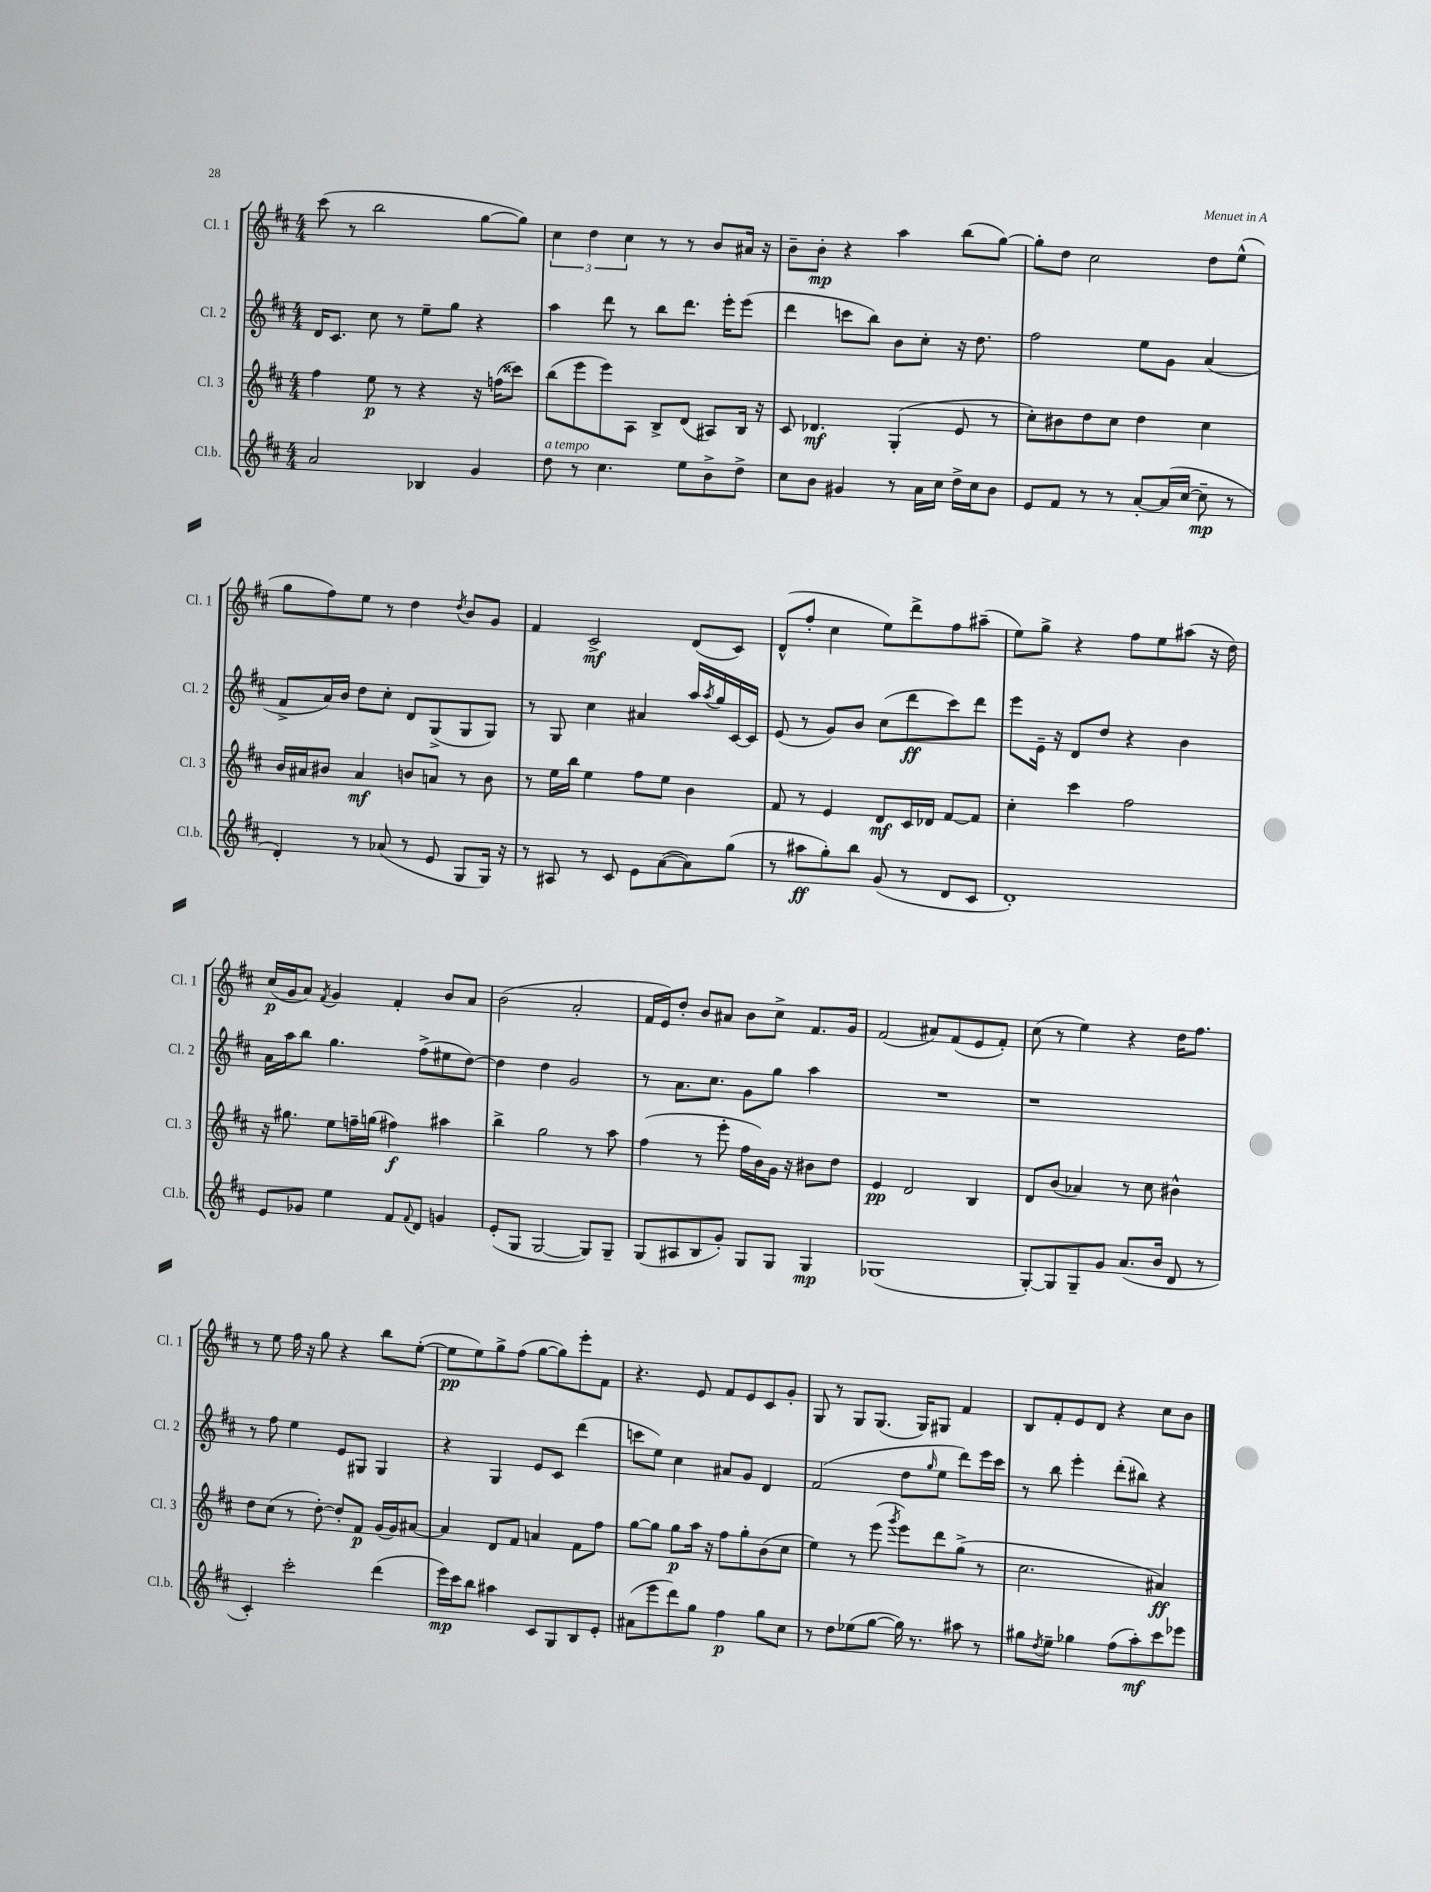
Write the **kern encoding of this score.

**kern	**kern	**kern	**kern
*staff4	*staff3	*staff2	*staff1
*clefG2	*clefG2	*clefG2	*clefG2
*k[f#c#]	*k[f#c#]	*k[f#c#]	*k[f#c#]
*M4/4	*M4/4	*M4/4	*M4/4
2a	4ff#	16d	(8ccc#
.	.	8.c#	.
.	.	.	8r
.	8ee	8cc#	2bb
.	8r	8r	.
4B-	4r	8ee~	.
.	.	8gg	.
4g	16r	4r	[8gg
.	(16ff	.	.
.	8ccc##)	.	8gg])
=	=	=	=
8dd	(8bb	4aa	6cc#
8r	8eee	.	.
.	.	.	6dd
4.cc#	8eee)	8ddd	.
.	.	.	6cc#
.	8A	8r	.
.	8B^	8bb	8r
8ee	(8d	8.ddd	8r
8b^	8A#)	.	8b
.	.	16eee'	.
8dd^	16B	(8eee	16a#
.	16r	.	16r
=	=	=	=
8cc#	8c#	4ddd	8b~
8b	4.d-	.	8b'
4g#	.	8ccc	4r
.	.	8bb)	.
8r	(4G'	8b	4aa
16a	.	8cc#'	.
16cc#	.	.	.
16dd^	8e	16r	(8bb
16cc#	.	8.dd	.
8b	8r	.	[8gg)
=	=	=	=
8e	8cc#')	2ff#	8gg']
8f#	8b#	.	8dd
8r	8dd	.	2cc#
8r	8cc#	.	.
[8a'	4dd	8ee	.
(16a]	.	8g	.
[16cc#	.	.	.
8cc#~]	4cc#	(4a	8dd
8r	.	.	(8ee^^
=	=	=	=
4d')	16b	8f#^	8gg
.	16a#	.	.
.	8b#	16a)	8ff#)
.	.	16b	.
8r	4a#	8dd	8ee
(8a-	.	8cc#'	8r
8r	8b	8d	4dd
8e	8a	(8G^	.
.	.	.	8qdd
8G	8r	8G	8b
16G)	8b	8G)	8g
16r	.	.	.
=	=	=	=
8r	8r	8r	4f#
8A#	16ee	8G	.
.	16bb	.	.
8r	4ee	4cc#	2c#^
8c#	.	.	.
8e	8ff#	4a#	.
([8a	8ee	.	.
8a])	4b	16aa	(8d
.	.	8qaa	.
.	.	16gg	.
(8gg	.	[16c#	8c#)
.	.	16c#]	.
=	=	=	=
8r	8f#	(8e	(8d^^
8aa#	8r	8r	8ff#'
8gg')	4e	8g)	4cc#
8bb	.	8b	.
(8g	8d	(8cc#	8ee)
8r	16c#	8ddd	8ddd^
.	16d-	.	.
8d	[8f#	8ccc#)	8ff#
8c#	8f#]	8ddd	(8aa#~
=	=	=	=
1d')	4cc#'	8eee	8ee)
.	.	16e~	8gg^
.	.	16r	.
.	4ccc#	8d	4r
.	.	8dd	.
.	2ff#	4r	8ff#
.	.	.	8ee
.	.	4b	(8aa#
.	.	.	16r
.	.	.	16dd)
=	=	=	=
8e	16r	16a	(16cc#
.	8.gg#	16aa	16g
8g-	.	8bb	8a)
.	.	.	8qf#
4ee	8ee	4.gg	4g
.	16ff~	.	.
.	(16gg	.	.
8f#	4ff#)	.	4f#'
8qqf#	.	.	.
8d	.	(8ff#^	.
4g	4aa#	8ee#	8b
.	.	[8dd)	8a
=	=	=	=
(8e'	4bb^	4dd]	(2b
8G	.	.	.
[2G	2gg	4dd	.
.	.	2g	2a'
8G])	8r	.	.
8G~	8aa	.	.
=	=	=	=
(8G	(4ff#	8r	16f#
.	.	.	16e)
8A#	.	8.a	8dd'
8B	8r	.	8b
.	.	8.cc#	.
8g')	8eee'	.	8a#
8G	16ff#	8g	8b
.	16b)	.	.
8G	16g	8gg	8cc#^
.	16r	.	.
4G	8b#	4aa	8.f#
.	8dd	.	.
.	.	.	16g
=	=	=	=
(1G-	4e	1r	(2f#
.	2d	.	.
.	.	.	8a#)
.	.	.	(8f#
.	4B	.	8e
.	.	.	8f#')
=	=	=	=
[8G')	8d	1r	(8cc#
8G]	(8b	.	8r
8G~	4a-)	.	4ee)
8g	.	.	.
(8.a	8r	.	4r
.	8cc#	.	.
16b	.	.	.
8d	4b#^^	.	16dd
.	.	.	8.ff#
8r	.	.	.
=	=	=	=
4c#')	8dd	8r	8r
.	(8cc#	8ff#	8ee
2ccc#'	8r	4ee	16ff#
.	.	.	16r
.	[8dd')	.	8gg
.	8dd']	8e	4r
.	8f#	8G#	.
(4ddd	(16g	4G#	8bb
.	16g)	.	.
.	[8a#	.	([8ee'
=	=	=	=
16eee)	4a#]	4r	8ee]
16ccc#	.	.	.
8bb	.	.	8ee)
4aa#	8d	4G	8gg^
.	8f#	.	(8ff#
8c#	4a	8e	[8gg
8G	.	8c#	8gg])
8B	8f#	(4ddd	8eee'
8e'	8ff#	.	8f#
=	=	=	=
(8a#	[8gg	8ccc	4.r
8eee	8gg]	8ee)	.
8ddd)	8gg	4cc#	.
8gg	16aa	.	8e
.	16r	.	.
4ff#	8ff#	8a#	8f#
.	8gg'	8g	8e
8gg	(8b	4d	8c#
8cc#	8cc#	.	8g'
=	=	=	=
8r	4ee)	(2f#	8G
8dd	.	.	8r
(8ee-	8r	.	8G
[8gg	(8eee	.	(8.G
.	8qggg	.	.
16gg])	8eee)	8dd	.
8.r	.	.	16G)
.	.	16qqgg	.
.	8ddd	8ee	8G#
8aa#	(8gg^	8ddd)	4f#
8r	8r	16eee	.
.	.	16ccc#	.
=	=	=	=
8gg#	2.cc#	8r	8B
8qdd	.	.	.
8ee~	.	8bb	8f#'
4gg-	.	4eee'	8e
.	.	.	8d
(8ff#	.	(8ddd'	4r
8aa')	.	8bb#)	.
8ccc#	4a#)	4r	8cc#
8eee-	.	.	8b
==	==	==	==
*-	*-	*-	*-
